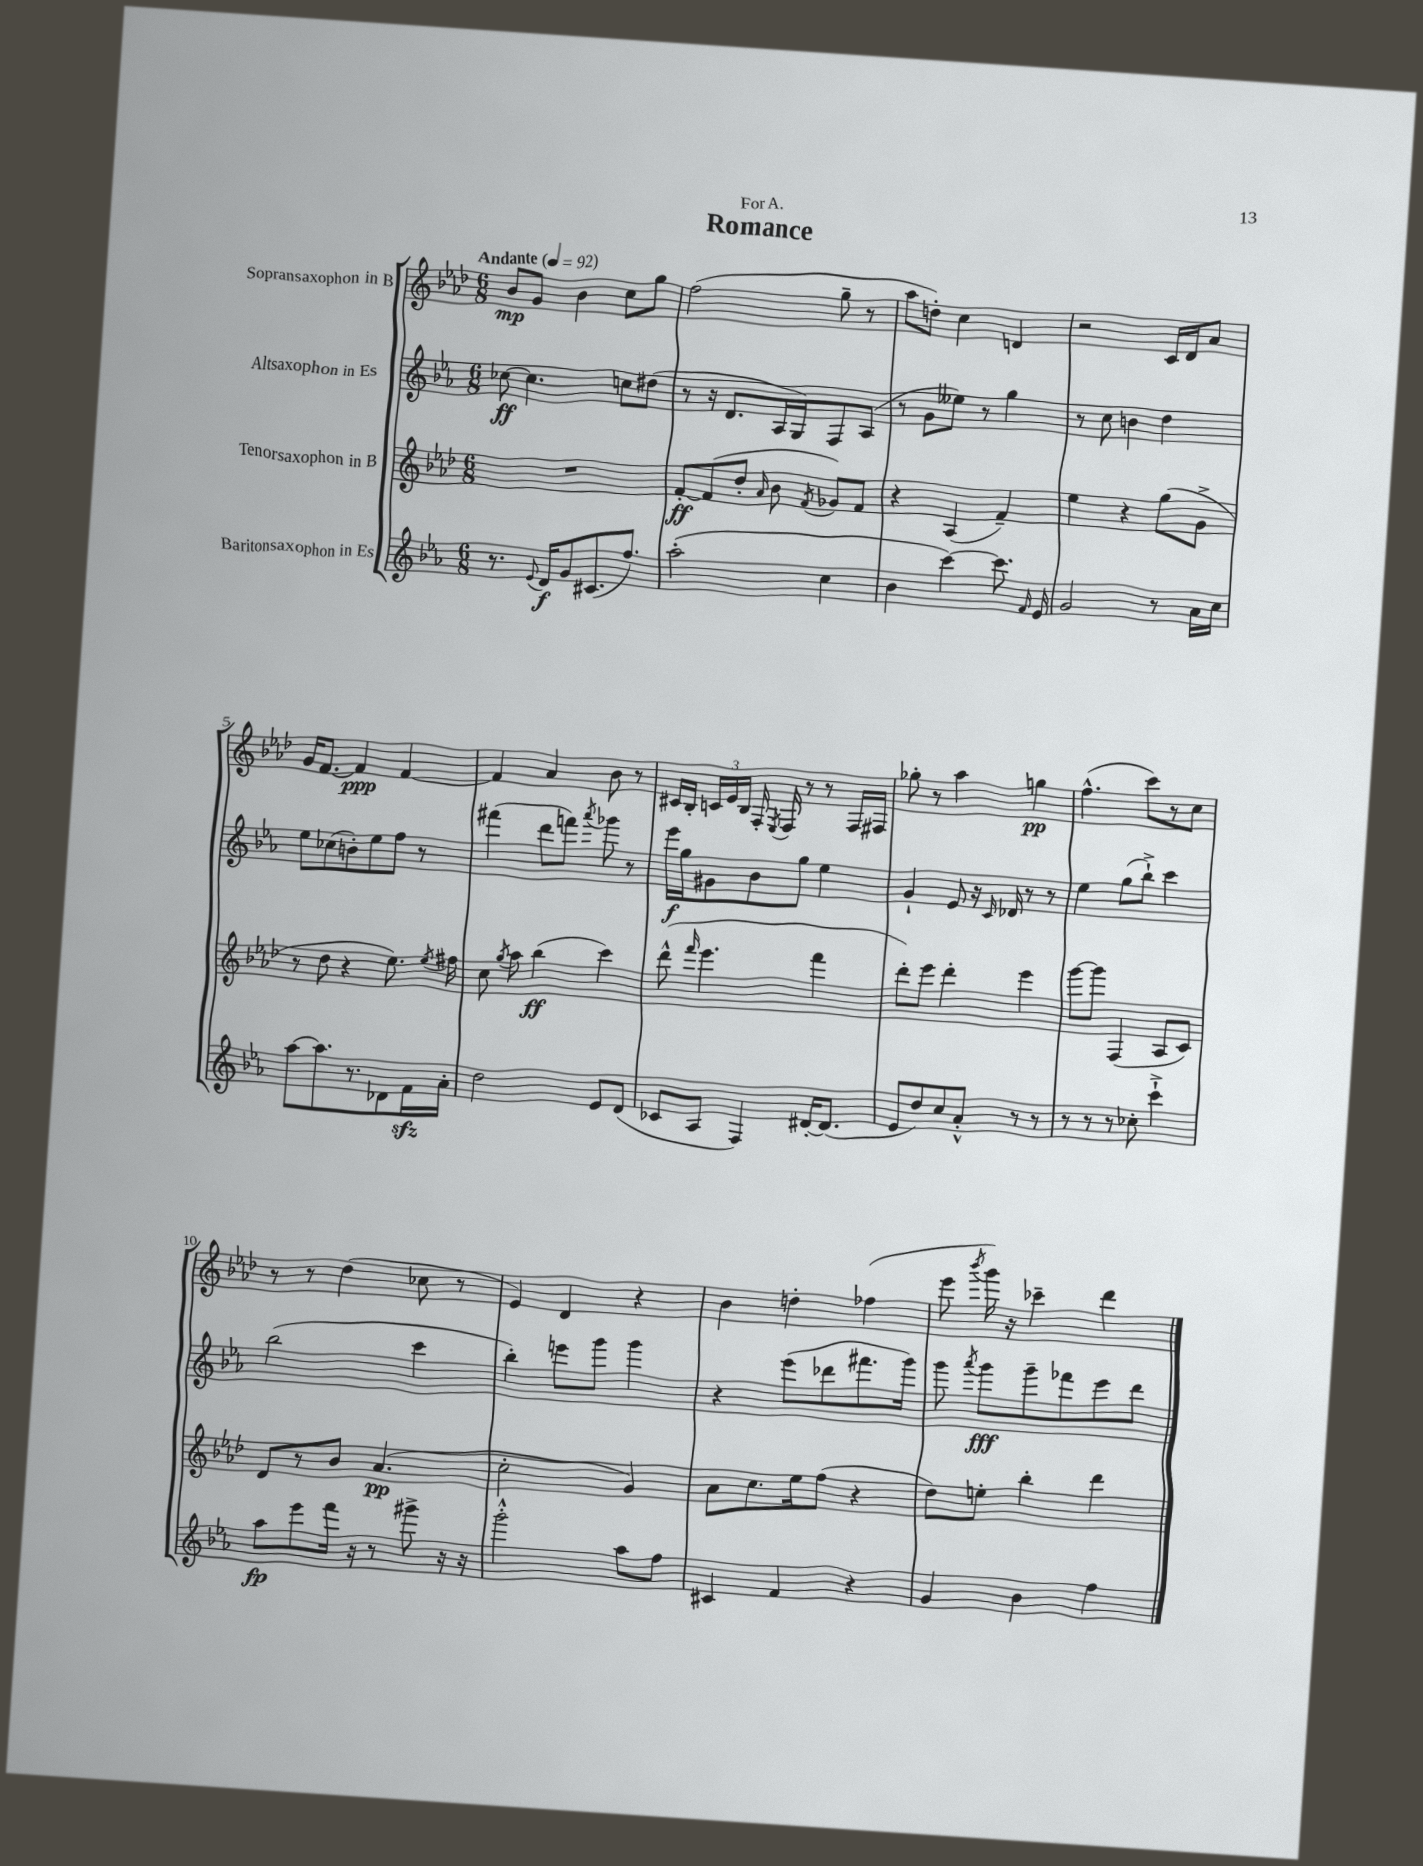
\header { title = "Romance" dedication = "For A." }
<<
\new StaffGroup <<
\new Staff = "s0" \with { instrumentName = "Sopransaxophon in B" } {
    \clef treble \key aes \major \numericTimeSignature \time 6/8 \tempo "Andante" 4 = 92
    \autoBeamOff bes'8[\mp g'8] bes'4 c''8[ g''8] |
    f''2( g''8-- r8 |
    aes''8[ d''8]-.) c''4 d'4 |
    r2 c'16[ des'16 aes'8] |
    g'16[ f'8.]~ f'4\ppp f'4~ |
    f'4 aes'4 bes'8 r8 |
    cis'16[ bes16]-. \tuplet 3/2 { c'16[ ees'16 bes16] } f16-. \acciaccatura { ees8 } f16 r8 r8 f16[ fis16] |
    ges''8-. r8 aes''4 g''4\pp |
    f''4.-^( c'''8[) r8 c''8] |
    r8 r8 des''4( ces''8 r8 |
    ees'4) des'4 r4 |
    bes'4 d''4-. fes''4( |
    ees'''8 \acciaccatura { bes'''8 } g'''16) r16 ces'''4-- des'''4 \bar "|." |
}
\new Staff = "s1" \with { instrumentName = "Altsaxophon in Es" } {
    \clef treble \key ees \major \numericTimeSignature \time 6/8
    \autoBeamOff ces''8~\ff ces''4. c''8[ dis''8]( |
    r8 r16 d'8.[ aes16 g16) f8 aes8]( |
    r8 g'8[ eeses''8]) r8 g''4 |
    r8 c''8 b'4 d''4 |
    ees''8[ ces''8( b'8-.) ees''8 f''8] r8 |
    fis'''4( d'''8[ f'''8]) \acciaccatura { aes'''8 } ges'''8 r8 |
    ees'''16[\f g''16 gis'8 bes'8 g''8] ees''4 |
    g'4-! ees'8 r16 \grace { c'16 } des'16 r8 r8 |
    ees''4 g''8[( bes''8]-!->) c'''4 |
    bes''2( c'''4 |
    bes''4-.) e'''8[ g'''8] g'''4 |
    r4 ees'''8[( des'''8 fis'''8. g'''16]) |
    g'''8 \acciaccatura { aes'''8 } g'''8[\fff g'''8-- fes'''8 ees'''8 d'''8] \bar "|." |
}
\new Staff = "s2" \with { instrumentName = "Tenorsaxophon in B" } {
    \clef treble \key aes \major \numericTimeSignature \time 6/8
    \autoBeamOff R2. |
    f'8[~-.\ff f'8( des''8]-. \grace { aes'16 } bes'8 \acciaccatura { f'8 } ges'8[) f'8] |
    r4 aes4( f'4--) |
    ees''4 r4 g''8[( g'8]-> |
    r8 des''8 r4 ees''8.) \acciaccatura { ees''8 } fis''16 |
    c''8 \acciaccatura { g''8 } aes''8 bes''4\ff( c'''4) |
    des'''8-^( \grace { f'''16 } ees'''4. f'''4 |
    des'''8[-.) ees'''8] des'''4-. ees'''4 |
    g'''8[~ g'''8] f4( aes8[ c'8]) |
    des'8[ r8 bes'8] aes'4.\pp( |
    c''2-. g'4) |
    aes'8[ c''8. ees''16 f''8]( r4 |
    des''8[) e''8]-. bes''4-. des'''4 \bar "|." |
}
\new Staff = "s3" \with { instrumentName = "Baritonsaxophon in Es" } {
    \clef treble \key ees \major \numericTimeSignature \time 6/8
    \autoBeamOff r8. \appoggiatura { ees'8 } d'16[\f g'8 cis'8.( f''8.]) |
    aes''2-.( c''4 |
    bes'4 c'''4~) c'''8. \grace { f'16 } ees'16 |
    g'2 r8 aes'16[ c''16] |
    aes''8[~ aes''8. r8. des'8 f'16\sfz aes'16]-. |
    d''2 ees'8[ d'8]( |
    ces'8[ aes8] f4) dis'16[~-. dis'8.]( |
    ees'8[ d''8) c''8 aes'8]-.-^ r8 r8 |
    r8 r8 r8 ces''8-. c'''4-!-> |
    aes''8[\fp ees'''8 f'''16] r16 r8 gis'''8-> r16 r16 |
    g'''2-.-^ aes''8[ f''8] |
    cis'4 f'4 r4 |
    g'4 bes'4 f''4 \bar "|." |
}
>>
>>
